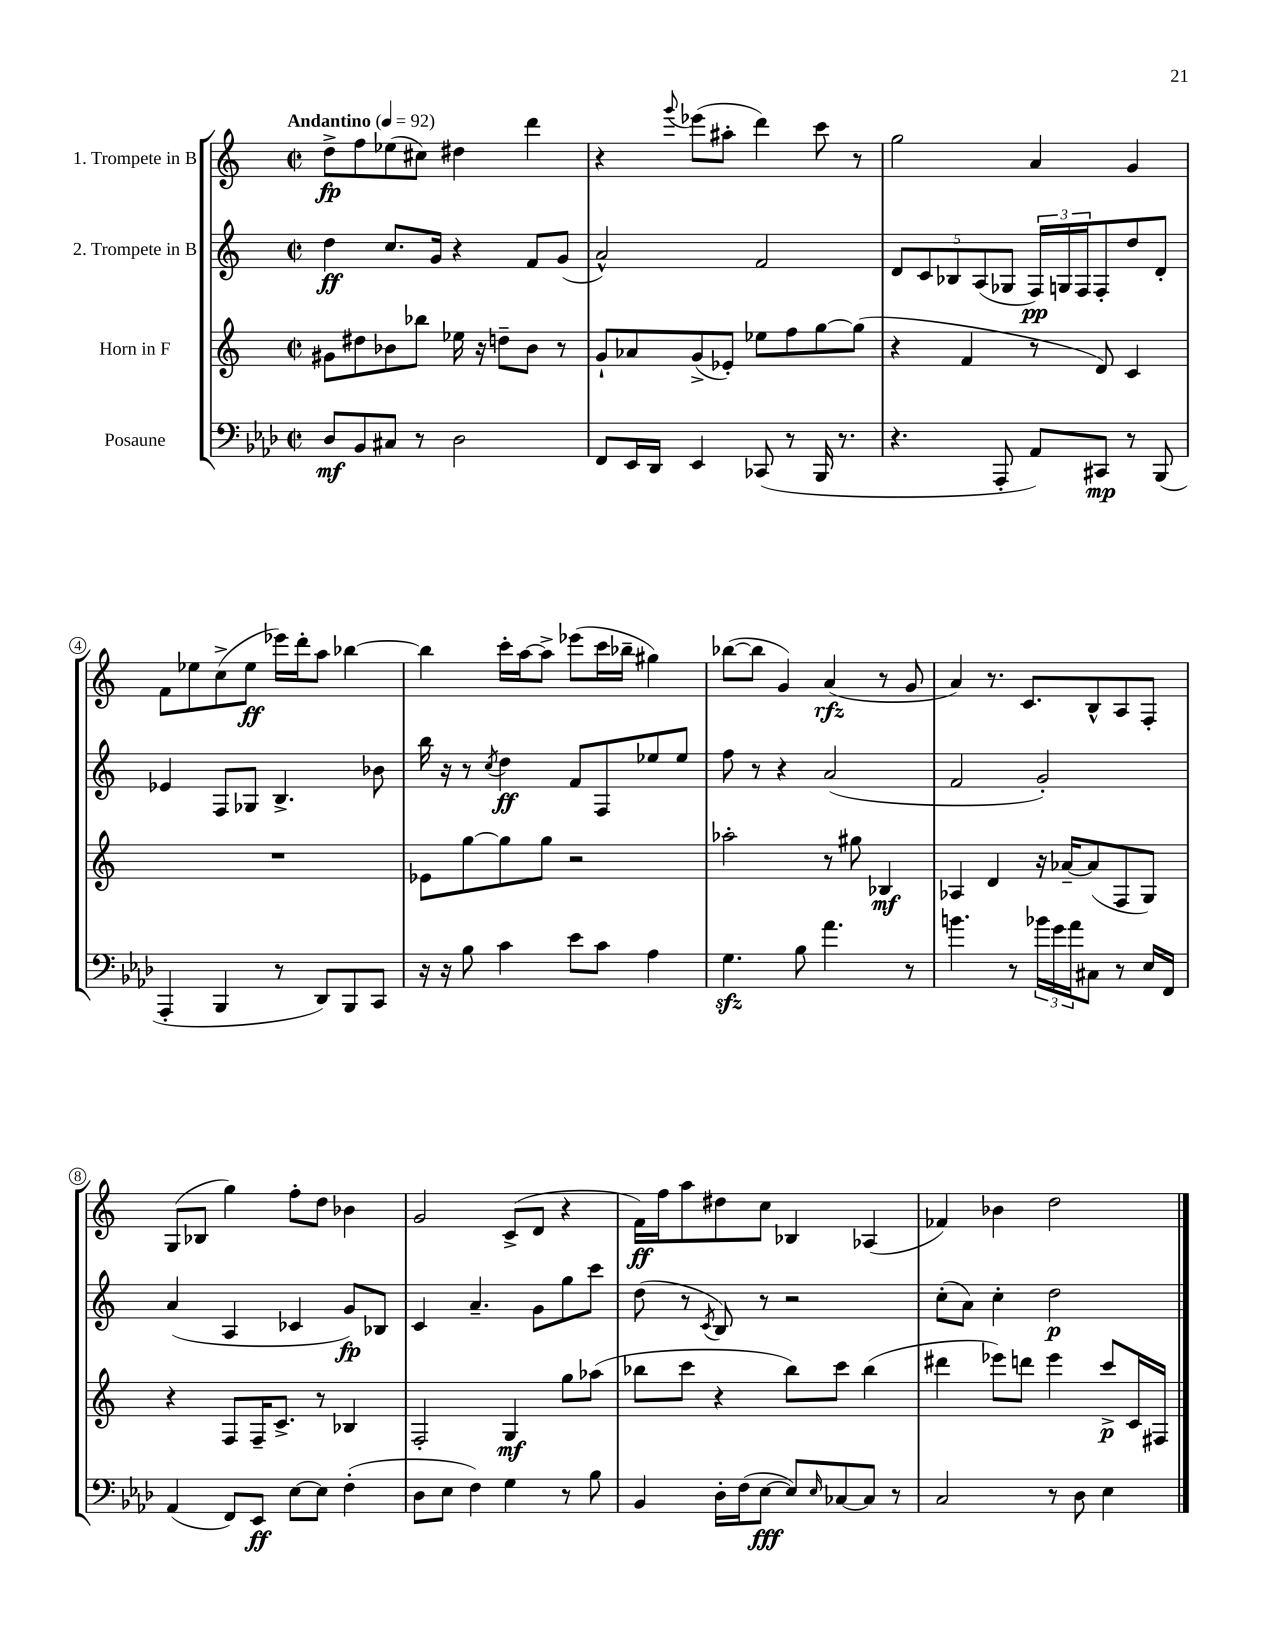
<<
\new StaffGroup <<
\new Staff = "s0" \with { instrumentName = "1. Trompete in B" } {
    \clef treble \key c \major \defaultTimeSignature \time 2/2 \tempo "Andantino" 4 = 92
    d''8->\fp f''8 ees''8( cis''8) dis''4 d'''4 |
    r4 \appoggiatura { g'''8 } ees'''8( ais''8-. d'''4) c'''8 r8 |
    g''2 a'4 g'4 |
    f'8 ees''8 c''8->( ees''8\ff ees'''16) d'''16-. a''8 bes''4~ |
    bes''4 c'''16-. a''16~ a''8-> ees'''8( c'''16 bes''16-- gis''4) |
    bes''8~( bes''8 g'4) a'4\rfz( r8 g'8 |
    a'4) r8. c'8. b8-^ a8 f8-. |
    g8( bes8 g''4) f''8-. d''8 bes'4 |
    g'2 c'8->( d'8 r4 |
    f'16\ff) f''16 a''8 dis''8 c''8 bes4 aes4( |
    fes'4) bes'4 d''2 \bar "|." |
}
\new Staff = "s1" \with { instrumentName = "2. Trompete in B" } {
    \clef treble \key c \major \defaultTimeSignature \time 2/2
    d''4\ff c''8. g'16 r4 f'8 g'8( |
    a'2-^) f'2 |
    \tuplet 5/4 { d'8 c'8 bes8 a8( ges8 } \tuplet 3/2 { f16\pp) g16 f16 } f8-. d''8 d'8-. |
    ees'4 f8 ges8 b4.-> bes'8 |
    b''16 r16 r8 \acciaccatura { c''8 } d''4\ff f'8 f8 ees''8 ees''8 |
    f''8 r8 r4 a'2( |
    f'2 g'2-.) |
    a'4( a4 ces'4 g'8\fp) bes8 |
    c'4 a'4.-- g'8 g''8 c'''8 |
    d''8( r8 \acciaccatura { c'8 } b8) r8 r2 |
    c''8-.( a'8) c''4-. d''2\p \bar "|." |
}
\new Staff = "s2" \with { instrumentName = "Horn in F" } {
    \clef treble \key c \major \defaultTimeSignature \time 2/2
    gis'8 dis''8 bes'8 bes''8 ees''16 r16 d''8-- bes'8 r8 |
    g'8-! aes'8 g'8->( ees'8-.) ees''8 f''8 g''8~ g''8( |
    r4 f'4 r8 d'8) c'4 |
    R1 |
    ees'8 g''8~ g''8 g''8 r2 |
    aes''2-. r8 gis''8 bes4\mf |
    aes4 d'4 r16 aes'16~-- aes'8( f8 g8) |
    r4 f8 f16-- c'8.-> r8 bes4 |
    f2-. g4\mf g''8 aes''8( |
    bes''8 c'''8 r4 bes''8) c'''8 bes''4( |
    dis'''4 ees'''8) d'''8 ees'''4 c'''8->\p c'16 fis16 \bar "|." |
}
\new Staff = "s3" \with { instrumentName = "Posaune" } {
    \clef bass \key aes \major \defaultTimeSignature \time 2/2
    des8\mf bes,8 cis8 r8 des2 |
    f,8 ees,16 des,16 ees,4 ces,8( r8 bes,,16 r8. |
    r4. aes,,8-. aes,8) cis,8\mp r8 bes,,8( |
    aes,,4-. bes,,4 r8 des,8) bes,,8 c,8 |
    r16 r16 bes8 c'4 ees'8 c'8 aes4 |
    g4.\sfz bes8 aes'4. r8 |
    b'4. r8 \tuplet 3/2 { bes'16 g'16 aes'16 } cis8 r8 ees16 f,16 |
    aes,4( f,8) ees,8\ff ees8~ ees8 f4-.( |
    des8 ees8 f4) g4 r8 bes8 |
    bes,4 des16-. f16( ees8~\fff ees8) \grace { ees16 } ces8~ ces8 r8 |
    c2 r8 des8 ees4 \bar "|." |
}
>>
>>
\layout { \context { \Score \override BarNumber.stencil = #(make-stencil-circler 0.1 0.3 ly:text-interface::print) } }
